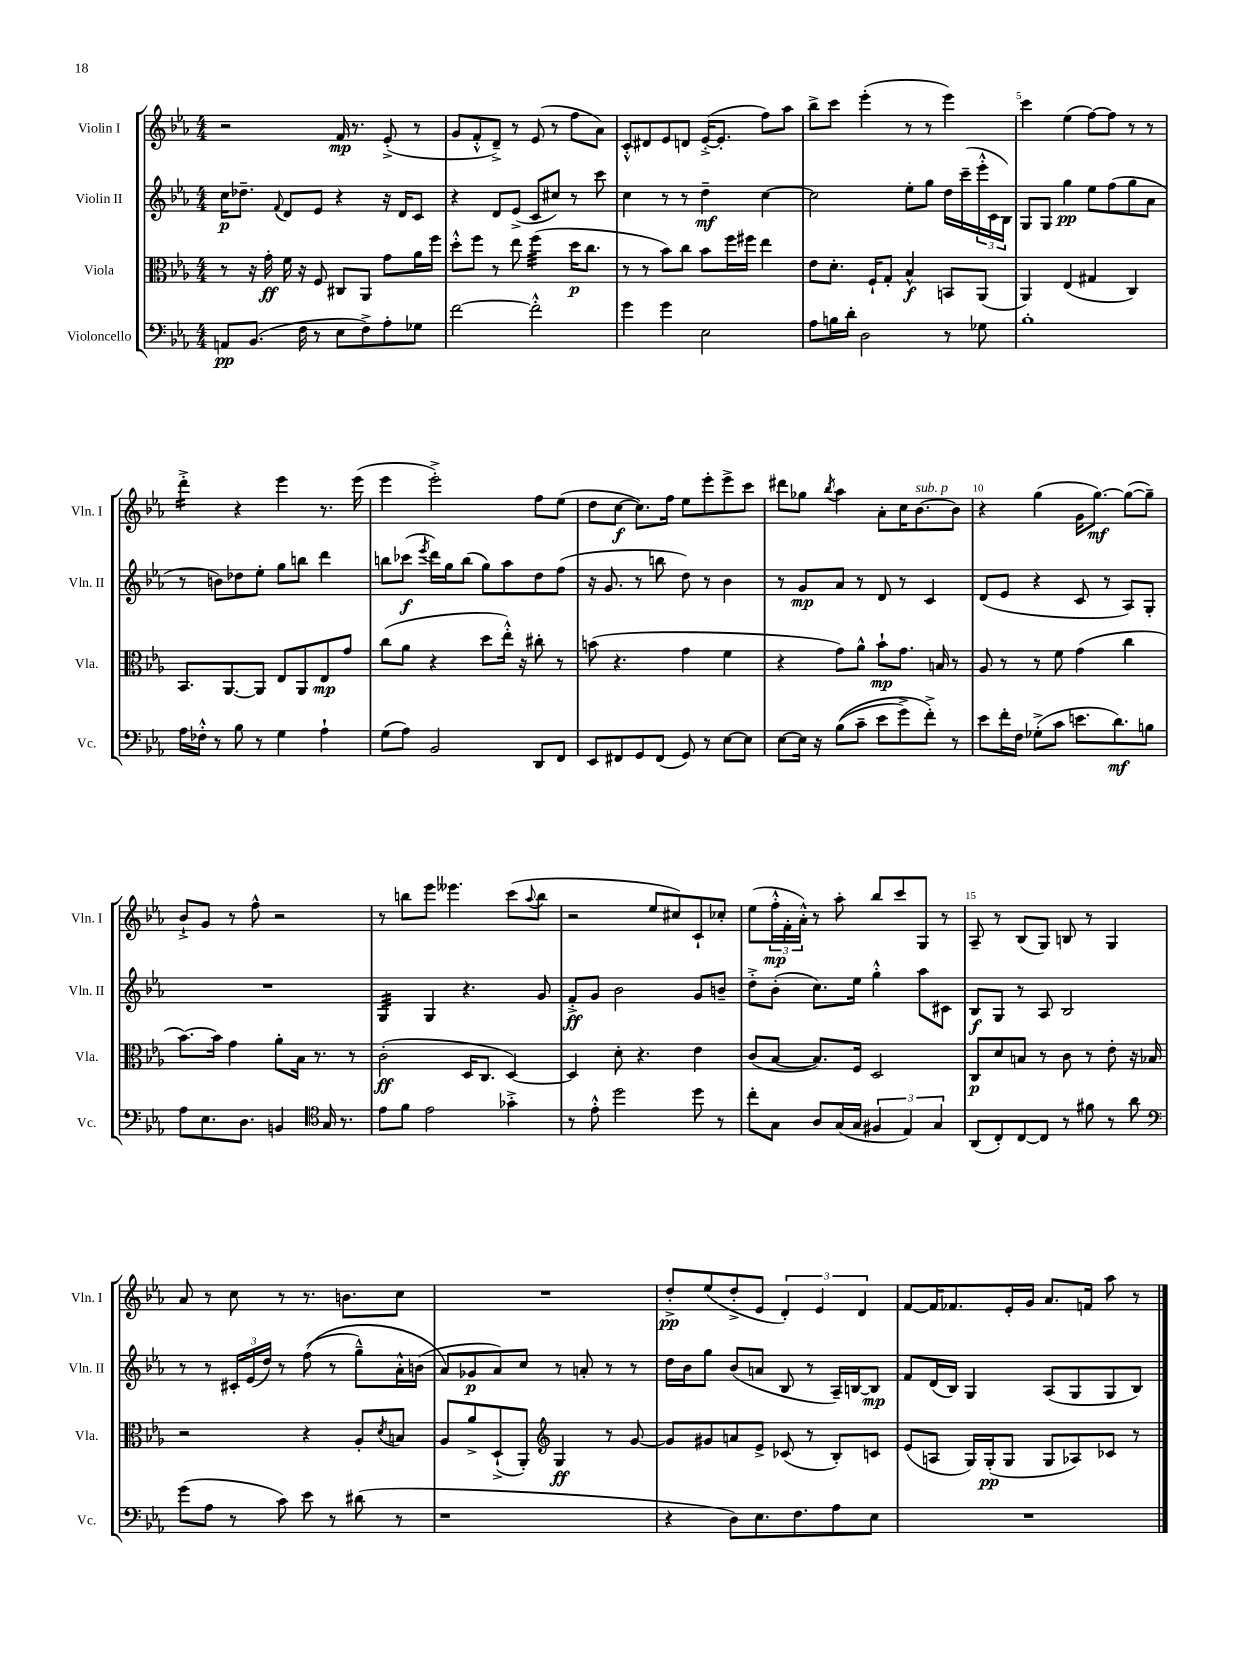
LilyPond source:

<<
\new StaffGroup <<
\new Staff = "s0" \with { instrumentName = "Violin I" shortInstrumentName = "Vln. I" } {
    \clef treble \key ees \major \numericTimeSignature \time 4/4
    r2 f'16\mp r8. ees'8-.->( r8 |
    g'8 f'8-.-^ d'8--->) r8 ees'8( r8 f''8 aes'8) |
    c'8-.-^ dis'8 ees'8 d'8 ees'16~-.->( ees'8.-. f''8) aes''8 |
    bes''8-> c'''8 ees'''4-.( r8 r8 ees'''4) |
    c'''4 ees''4( f''8~) f''8 r8 r8 |
    d'''4:16-.-> r4 ees'''4 r8. ees'''16( |
    ees'''4 ees'''2-.->) f''8 ees''8( |
    d''8 c''8~\f c''8.) f''16 ees''8 ees'''8-. ees'''8-> c'''8 |
    dis'''8 ges''8 \acciaccatura { bes''8 } aes''4 aes'8-. c''16 bes'8.~^\markup { \italic "sub. p" } bes'8 |
    r4 g''4( g'16 g''8.~\mf) g''8~( g''8--) |
    bes'8-!-> g'8 r8 f''8-^ r2 |
    r8 b''8 ees'''8 eeses'''4. c'''8( \appoggiatura { aes''8 } b''8 |
    r2 ees''8 cis''8) c'8-! ces''8-. |
    ees''8( \tuplet 3/2 { f''16-.-^\mp f'16-. aes'16-.-^) } r8 aes''8-. bes''8 c'''8 g8 r8 |
    aes8-- r8 bes8( g8) b8 r8 g4 |
    aes'8 r8 c''8 r8 r8. b'8. c''8 |
    R1 |
    d''8-.->\pp ees''8( d''8-.-> ees'8 \tuplet 3/2 { d'4-.) ees'4 d'4 } |
    f'8~ f'16 fes'8. ees'16-. g'16 aes'8. f'16 aes''8 r8 \bar "|." |
}
\new Staff = "s1" \with { instrumentName = "Violin II" shortInstrumentName = "Vln. II" } {
    \clef treble \key ees \major \numericTimeSignature \time 4/4
    c''16\p des''8.-- \appoggiatura { f'8 } d'8 ees'8 r4 r16 d'16 c'8 |
    r4 d'8 ees'8->( c'8 cis''8) r8 c'''8 |
    c''4 r8 r8 d''4--\mf c''4~ |
    c''2 ees''8-. g''8 d''16 c'''16--( \tuplet 3/2 { ees'''16-.-^ c'16 bes16) } |
    g8 g8 g''4\pp ees''8 f''8( g''8 aes'8 |
    r8 b'8) des''8 ees''8-. g''8 b''8 d'''4 |
    b''8 ces'''8\f( \acciaccatura { ees'''8 } d'''16) g''16 b''8( g''8) aes''8 d''8 f''8( |
    r16 g'8. r8 b''8 d''8) r8 bes'4 |
    r8 g'8\mp aes'8 r8 d'8 r8 c'4 |
    d'8( ees'8 r4 c'8 r8 aes8) g8-. |
    R1 |
    g4:32 g4 r4. g'8 |
    f'8-.->\ff g'8 bes'2 g'8 b'8-- |
    d''8-.-> bes'8-.( c''8.) ees''16 g''4-.-^ aes''8 cis'8 |
    bes8\f g8 r8 aes8 bes2 |
    r8 r8 \tuplet 3/2 { cis'16-. ees'16( d''16) } r8 f''8(\( r8 g''8---^) aes'16-.-^ b'16( |
    aes'8\) ges'8\p aes'8) c''8 r8 a'8-. r8 r8 |
    d''16 bes'16 g''8 bes'8( a'8 bes8 r8 aes16--) b16~ b8\mp |
    f'8 d'16( bes16) g4 aes8( g8 g8 bes8) \bar "|." |
}
\new Staff = "s2" \with { instrumentName = "Viola" shortInstrumentName = "Vla." } {
    \clef alto \key ees \major \numericTimeSignature \time 4/4
    r8 r16 g'16-.\ff f'16 r16 f8 cis8 aes,8 g'8 aes'16 f''16 |
    d''8-.-^ f''8 r8 ees''8 f''4:32( d''16\p c''8. |
    r8 r8 bes'8) c''8 bes'8 f''16 fis''16 ees''4 |
    ees'8 d'8.-. f16-! g8-. bes4-^\f b,8 aes,8( |
    aes,4) ees4( gis4 c4) |
    bes,8. aes,8.~ aes,8 ees8 aes,8 ees8\mp g'8 |
    c''8( aes'8 r4 d''8 ees''16-.-^) r16 cis''8-. r8 |
    b'8( r4. g'4 f'4 |
    r4 g'8) aes'8-^ bes'8-!\mp g'8. b16 r8 |
    aes8 r8 r8 f'8 g'4( c''4 |
    bes'8.~) bes'16 g'4 aes'8-. bes16 r8. r8 |
    c'2-.\ff( d16 c8. d4~) |
    d4 d'8-. r4. ees'4 |
    c'8( bes8~ bes8.) f16 d2 |
    c8\p d'8 b8 r8 c'8 r8 ees'8-. r16 bes16 |
    r2 r4 aes8-. \acciaccatura { d'8 } b8 |
    aes8 aes'8-> d8-!->( aes,8-.) \clef treble g4\ff r8 g'8~ |
    g'8 gis'8 a'8 ees'8-> ces'8( r8 bes8-.) c'8 |
    ees'8( a8 g16) g16-.\pp( g8 g8 aes8) ces'8 r8 \bar "|." |
}
\new Staff = "s3" \with { instrumentName = "Violoncello" shortInstrumentName = "Vc." } {
    \clef bass \key ees \major \numericTimeSignature \time 4/4
    a,8\pp bes,8.( f16 r8 ees8 f8->) aes8-. ges8 |
    f'2~ f'2-.-^ |
    g'4 g'4 ees2 |
    aes8 b16 d'16-. d2 r8 ges8 |
    bes1-. |
    aes16 fes16-.-^ r8 bes8 r8 g4 aes4-! |
    g8( aes8) bes,2 d,8 f,8 |
    ees,8 fis,8 g,8 fis,8( g,8) r8 ees8~ ees8 |
    ees8~ ees16 r16 bes8(\( c'8-- ees'8 g'8->) f'8-.->\) r8 |
    ees'8 f'16-. f16 ges8-.->( c'8 e'8. d'8.\mf) b8 |
    aes8 ees8. d8. b,4 \clef tenor g16 r8. |
    ees'8 f'8 ees'2 ges'4-.-> |
    r8 ees'8-.-^ d''2 d''8 r8 |
    c''8-. g8 aes8 g16( g16 \tuplet 3/2 { fis4 ees4) g4 } |
    aes,8( c8-.) c8~ c8 r8 fis'8 r8 aes'8 |
    \clef bass g'8( aes8 r8 c'8) ees'8 r8 dis'8( r8 |
    r1 |
    r4 d8) ees8. f8. aes8 ees8 |
    R1 \bar "|." |
}
>>
>>
\layout { \context { \Score \override BarNumber.break-visibility = ##(#f #t #t) barNumberVisibility = #(every-nth-bar-number-visible 5) } }
